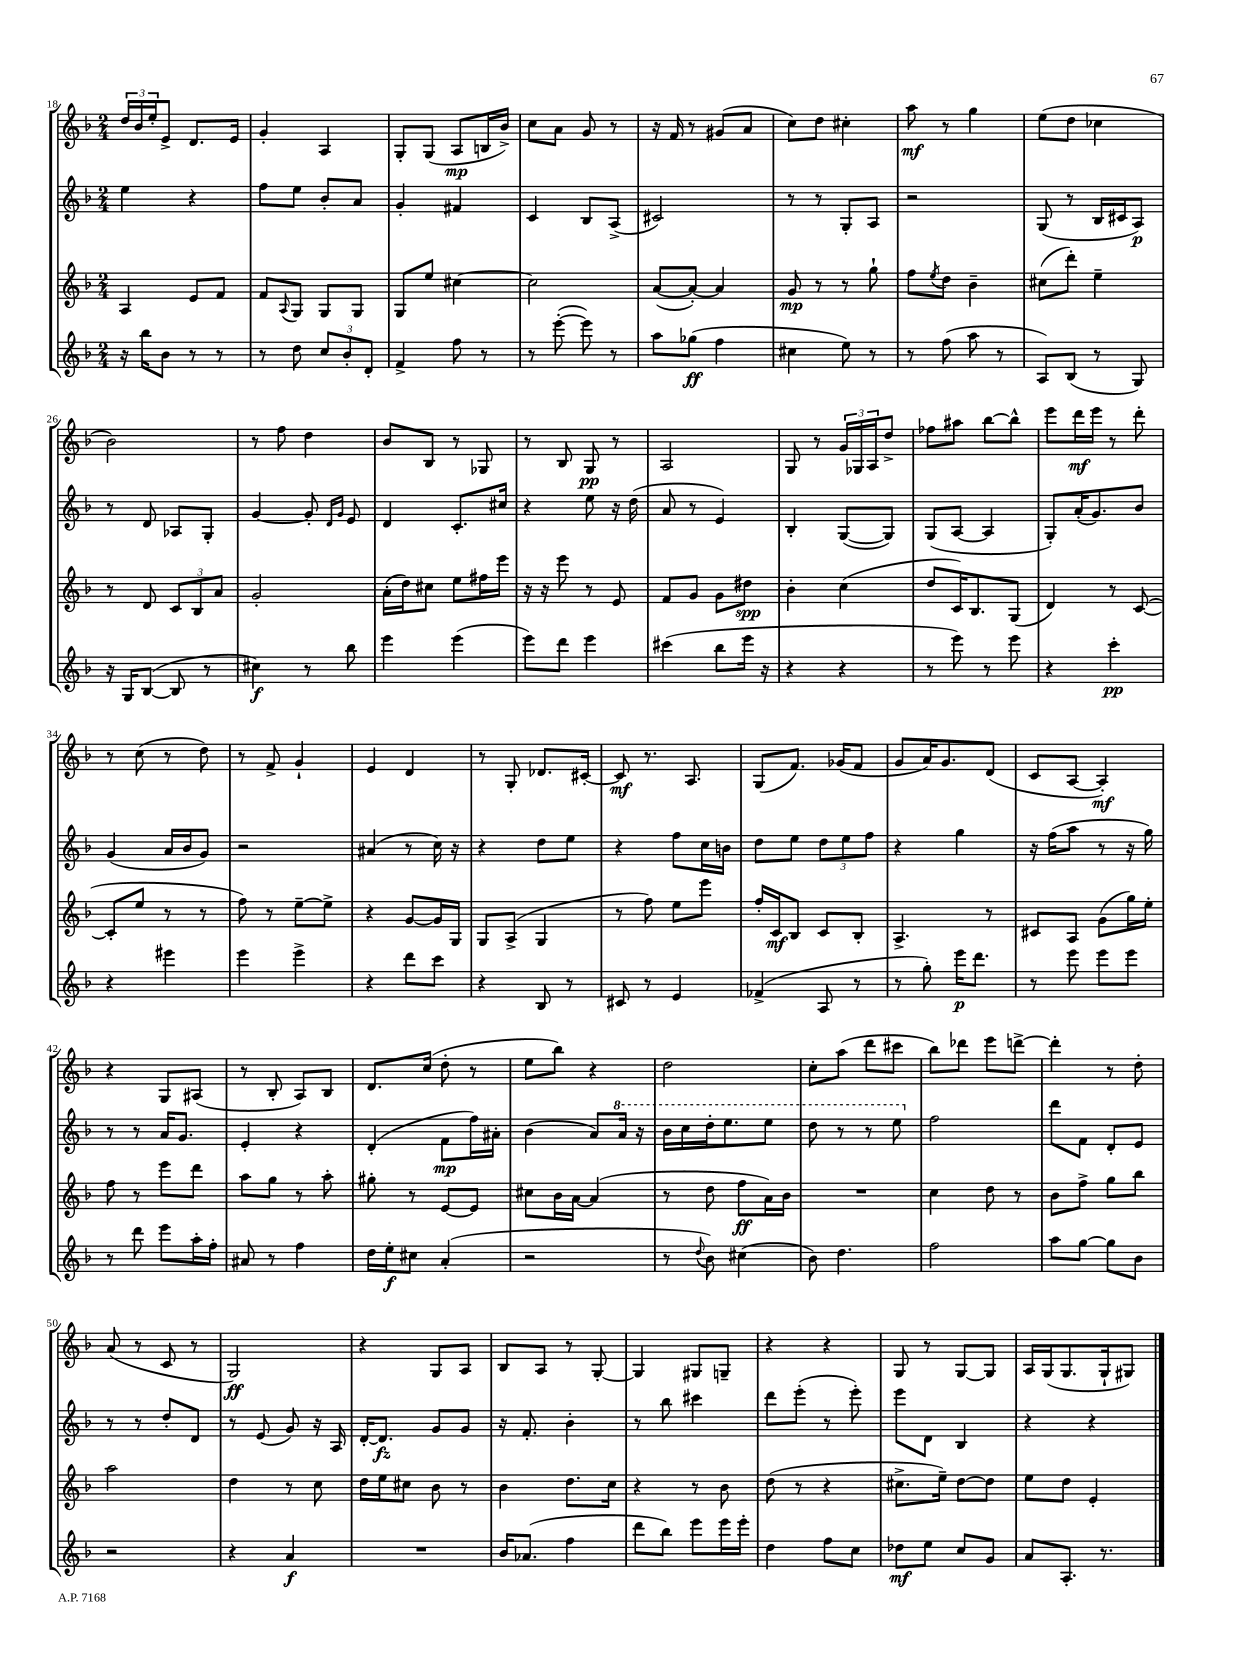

**kern	**dynam	**kern	**dynam	**kern	**dynam	**kern	**dynam
*part4	*part4	*part3	*part3	*part2	*part2	*part1	*part1
*staff4	*staff4	*staff3	*staff3	*staff2	*staff2	*staff1	*staff1
*clefG2	*	*clefG2	*	*clefG2	*	*clefG2	*
*k[b-]	*	*k[b-]	*	*k[b-]	*	*k[b-]	*
*M2/4	*	*M2/4	*	*M2/4	*	*M2/4	*
=18	=18	=18	=18	=18	=18	=18	=18
16r	.	4A/	.	4ee\	.	24dd/LL	.
.	.	.	.	.	.	24b-/	.
16bb-\KL	.	.	.	.	.	.	.
.	.	.	.	.	.	24ee'/J	.
8b-\J	.	.	.	.	.	8e^/J	.
8r	.	8e/L	.	4r	.	8.d/L	.
8r	.	8f/J	.	.	.	.	.
.	.	.	.	.	.	16e/Jk	.
=19	=19	=19	=19	=19	=19	=19	=19
8r	.	8f/L	.	8ff\L	.	4g'/	.
.	.	8qqA/	.	.	.	.	.
8dd\	.	8G/J	.	8ee\J	.	.	.
12cc/L	.	8G/L	.	8b-'/L	.	4A/	.
12b-'/	.	.	.	.	.	.	.
.	.	8G/J	.	8a/J	.	.	.
12d'/J	.	.	.	.	.	.	.
=20	=20	=20	=20	=20	=20	=20	=20
4f^/	.	8G/L	.	4g'/	.	8G'/L	.
.	.	8ee/J	.	.	.	(8G/J	.
8ff\	.	[4cc#X\	.	4f#X/	.	8A/L	mp
8r	.	.	.	.	.	16Bn/L	.
.	.	.	.	.	.	16b-^/JJ)	.
=21	=21	=21	=21	=21	=21	=21	=21
8r	.	2cc#\]	.	4c/	.	8cc\L	.
([8eee'\	.	.	.	.	.	8a\J	.
8eee\])	.	.	.	8B-/L	.	8g/	.
8r	.	.	.	(8A^/J	.	8r	.
=22	=22	=22	=22	=22	=22	=22	=22
8aa\L	.	([8a/L	.	2c#X/)	.	16r	.
.	.	.	.	.	.	16f/	.
(8gg-X\J	ff	8a'/J_)	.	.	.	8r	.
4ff\	.	4a/]	.	.	.	(8g#X/L	.
.	.	.	.	.	.	8a/J	.
=23	=23	=23	=23	=23	=23	=23	=23
4cc#X\	.	8g/	mp	8r	.	8cc\L)	.
.	.	8r	.	8r	.	8dd\J	.
8ee\)	.	8r	.	8G'/L	.	4cc#X'\	.
8r	.	8gg`\	.	8A/J	.	.	.
=24	=24	=24	=24	=24	=24	=24	=24
8r	.	8ff\L	.	2r	.	8aa\	mf
.	.	8qee/	.	.	.	.	.
(8ff\	.	8dd\J	.	.	.	8r	.
8aa\	.	4b-~\	.	.	.	4gg\	.
8r	.	.	.	.	.	.	.
=25	=25	=25	=25	=25	=25	=25	=25
8A/L)	.	(8cc#X\L	.	(8G/	.	(8ee\L	.
(8B-/J	.	8ddd'\J)	.	8r	.	8dd\J	.
8r	.	4ee~\	.	16B-/LL	.	4cc-X\	.
.	.	.	.	16c#X/J	.	.	.
8G/)	.	.	.	8A/J)	p	.	.
!!LO:LB:g=z
=26	=26	=26	=26	=26	=26	=26	=26
16r	.	8r	.	8r	.	2b-\)	.
16G/KL	.	.	.	.	.	.	.
([8B-/J	.	8d/	.	8d/	.	.	.
8B-/]	.	12c/L	.	8A-X/L	.	.	.
.	.	12B-/	.	.	.	.	.
8r	.	.	.	8G'/J	.	.	.
.	.	12a/J	.	.	.	.	.
=27	=27	=27	=27	=27	=27	=27	=27
4cc#X\)	f	2g'/	.	[4g/	.	8r	.
.	.	.	.	.	.	8ff\	.
8r	.	.	.	8g'/]	.	4dd\	.
.	.	.	.	16qqd/LL	.	.	.
.	.	.	.	16qqg/JJ	.	.	.
8bb-\	.	.	.	8e/	.	.	.
=28	=28	=28	=28	=28	=28	=28	=28
4eee\	.	(16a'\LL	.	4d/	.	8b-/L	.
.	.	16dd\J)	.	.	.	.	.
.	.	8cc#X\J	.	.	.	8B-/J	.
(4eee\	.	8ee\L	.	8.c'/L	.	8r	.
.	.	16ff#X\L	.	.	.	8G-X/	.
.	.	16eee\JJ	.	16cc#X/Jk	.	.	.
=29	=29	=29	=29	=29	=29	=29	=29
8eee\L)	.	16r	.	4r	.	8r	.
.	.	16r	.	.	.	.	.
8ddd\J	.	8eee\	.	.	.	8B-/	.
4eee\	.	8r	.	8ee\	.	8G/	pp
.	.	8e/	.	16r	.	8r	.
.	.	.	.	(16dd\	.	.	.
=30	=30	=30	=30	=30	=30	=30	=30
(4ccc#X\	.	8f/L	.	8a/	.	2A/	.
.	.	8g/J	.	8r	.	.	.
8bb-\L	.	8g\L	.	4e/)	.	.	.
16eee\Jk	.	8dd#X\J	spp	.	.	.	.
16r	.	.	.	.	.	.	.
=31	=31	=31	=31	=31	=31	=31	=31
4r	.	4b-'\	.	4B-'/	.	8G/	.
.	.	.	.	.	.	8r	.
4r	.	(4cc\	.	([8G/L	.	24g/LL	.
.	.	.	.	.	.	24G-X/	.
.	.	.	.	.	.	24A/J	.
.	.	.	.	8G/J])	.	8dd^/J	.
=32	=32	=32	=32	=32	=32	=32	=32
8r	.	8dd/L	.	(8G/L	.	8ff-X\L	.
8eee\)	.	16c/K)	.	[8A/J	.	8aa#X\J	.
.	.	8.B-/	.	.	.	.	.
8r	.	.	.	4A/]	.	[8bb-\L	.
8eee\	.	(8G/J	.	.	.	8bb-^^\J]	.
=33	=33	=33	=33	=33	=33	=33	=33
4r	.	4d/)	.	8G'/L)	.	8eee\L	.
.	.	.	.	(16a'/K	.	16ddd\L	mf
.	.	.	.	8.g/)	.	16eee\JJ	.
4ccc'\	pp	8r	.	.	.	8r	.
.	.	([8c/	.	8b-/J	.	8ddd'\	.
!!LO:LB:g=z
=34	=34	=34	=34	=34	=34	=34	=34
4r	.	8c'/L]	.	(4g/	.	8r	.
.	.	8ee/J	.	.	.	(8cc\	.
4eee#X\	.	8r	.	16a/LL	.	8r	.
.	.	.	.	16b-/J	.	.	.
.	.	8r	.	8g/J)	.	8dd\)	.
=35	=35	=35	=35	=35	=35	=35	=35
4eee\	.	8ff\)	.	2r	.	8r	.
.	.	8r	.	.	.	8f^/	.
4eee^\	.	[8ee~\L	.	.	.	4g`/	.
.	.	8ee^\J]	.	.	.	.	.
=36	=36	=36	=36	=36	=36	=36	=36
4r	.	4r	.	(4a#X/	.	4e/	.
8ddd\L	.	[8g/L	.	8r	.	4d/	.
8ccc\J	.	16g/L]	.	16cc\)	.	.	.
.	.	16G/JJ	.	16r	.	.	.
=37	=37	=37	=37	=37	=37	=37	=37
4r	.	8G/L	.	4r	.	8r	.
.	.	(8A^/J	.	.	.	8G'/	.
8B-/	.	4G/	.	8dd\L	.	8.d-X/L	.
8r	.	.	.	8ee\J	.	.	.
.	.	.	.	.	.	[16c#X'/Jk	.
=38	=38	=38	=38	=38	=38	=38	=38
8c#X/	.	8r	.	4r	.	8c#/]	mf
8r	.	8ff\)	.	.	.	8.r	.
4e/	.	8ee\L	.	8ff\L	.	.	.
.	.	.	.	.	.	8.A/	.
.	.	8eee\J	.	16cc\L	.	.	.
.	.	.	.	16bn\JJ	.	.	.
=39	=39	=39	=39	=39	=39	=39	=39
(4f-X^/	.	16ff'/LL	.	8dd\L	.	(8G/L	.
.	.	16c/J	mf	.	.	.	.
.	.	8B-/J	.	8ee\J	.	8.f/J)	.
8A/	.	8c/L	.	12dd\L	.	.	.
.	.	.	.	.	.	(16g-X/KL	.
.	.	.	.	12ee\	.	.	.
8r	.	8B-'/J	.	.	.	8f/J	.
.	.	.	.	12ff\J	.	.	.
=40	=40	=40	=40	=40	=40	=40	=40
8r	.	4.A^/	.	4r	.	8g/L	.
8gg'\)	.	.	.	.	.	16a/K)	.
.	.	.	.	.	.	8.g/	.
16eee\KL	p	.	.	4gg\	.	.	.
8.ddd\J	.	.	.	.	.	.	.
.	.	8r	.	.	.	(8d/J	.
=41	=41	=41	=41	=41	=41	=41	=41
8r	.	8c#X/L	.	16r	.	8c/L	.
.	.	.	.	(16ff\KL	.	.	.
8eee\	.	8A/J	.	8aa\J	.	[8A/J	.
8eee\L	.	(8g\L	.	8r	.	4A'/])	mf
8eee\J	.	16gg\L)	.	16r	.	.	.
.	.	16ee'\JJ	.	16gg\)	.	.	.
!!LO:LB:g=z
=42	=42	=42	=42	=42	=42	=42	=42
8r	.	8ff\	.	8r	.	4r	.
8ddd\	.	8r	.	8r	.	.	.
8eee\L	.	8eee\L	.	16a/KL	.	8G/L	.
.	.	.	.	8.g/J	.	.	.
16aa'\L	.	8ddd\J	.	.	.	(8A#X/J	.
16ff'\JJ	.	.	.	.	.	.	.
=43	=43	=43	=43	=43	=43	=43	=43
8a#X/	.	8aa\L	.	4e'/	.	8r	.
8r	.	8gg\J	.	.	.	8B-'/	.
4ff\	.	8r	.	4r	.	8A/L)	.
.	.	8aa'\	.	.	.	8B-/J	.
=44	=44	=44	=44	=44	=44	=44	=44
16dd\LL	.	8gg#X'\	.	(4d'/	.	8.d/L	.
16ee'\J	f	.	.	.	.	.	.
8cc#X\J	.	8r	.	.	.	.	.
.	.	.	.	.	.	(16cc/Jk	.
(4a'/	.	[8e/L	.	8f\L	mp	8dd'\	.
.	.	8e/J]	.	16ff\L)	.	8r	.
.	.	.	.	16a#X'\JJ	.	.	.
=45	=45	=45	=45	=45	=45	=45	=45
2r	.	8cc#X\L	.	(4b-\	.	8ee\L	.
.	.	16b-\L	.	.	.	8bb-\J)	.
.	.	[16a\JJ	.	.	.	.	.
.	.	(4a/]	.	8a/L)	.	4r	.
*	*	*	*	*8va	*	*	*
.	.	.	.	16aa/Jk	.	.	.
.	.	.	.	16r	.	.	.
=46	=46	=46	=46	=46	=46	=46	=46
8r	.	8r	.	16bb-\LL	.	2dd\	.
.	.	.	.	16ccc\	.	.	.
8qqdd/	.	.	.	.	.	.	.
8b-\)	.	8dd\	.	16ddd'\J	.	.	.
.	.	.	.	8.eee\	.	.	.
(4cc#X\	.	8ff\L	ff	.	.	.	.
.	.	16a\L)	.	8eee\J	.	.	.
.	.	16b-\JJ	.	.	.	.	.
=47	=47	=47	=47	=47	=47	=47	=47
8b-\)	.	2r	.	8ddd\	.	8cc'\L	.
4.dd\	.	.	.	8r	.	(8aa\J	.
.	.	.	.	8r	.	8ddd\L	.
.	.	.	.	8eee\	.	8ccc#X\J	.
=48	=48	=48	=48	=48	=48	=48	=48
*	*	*	*	*X8va	*	*	*
2ff\	.	4cc\	.	2ff\	.	8bb-\L)	.
.	.	.	.	.	.	8ddd-X\J	.
.	.	8dd\	.	.	.	8eee\L	.
.	.	8r	.	.	.	[8dddn^\J	.
=49	=49	=49	=49	=49	=49	=49	=49
8aa\L	.	8b-\L	.	8ddd\L	.	4ddd'\]	.
[8gg\J	.	8ff^\J	.	8f\J	.	.	.
8gg\L]	.	8gg\L	.	8d'/L	.	8r	.
8b-\J	.	8bb-\J	.	8e/J	.	8dd'\	.
!!LO:LB:g=z
=50	=50	=50	=50	=50	=50	=50	=50
2r	.	2aa\	.	8r	.	(8a/	.
.	.	.	.	8r	.	8r	.
.	.	.	.	8dd'/L	.	8c/	.
.	.	.	.	8d/J	.	8r	.
=51	=51	=51	=51	=51	=51	=51	=51
4r	.	4dd\	.	8r	.	2G/)	ff
.	.	.	.	(8e/	.	.	.
4a/	f	8r	.	8g/)	.	.	.
.	.	8cc\	.	16r	.	.	.
.	.	.	.	16A/	.	.	.
=52	=52	=52	=52	=52	=52	=52	=52
2r	.	16dd\LL	.	[16d'/KL	.	4r	.
.	.	16ee\J	.	8.d/J]	fz	.	.
.	.	8cc#X\J	.	.	.	.	.
.	.	8b-\	.	8g/L	.	8G/L	.
.	.	8r	.	8g/J	.	8A/J	.
=53	=53	=53	=53	=53	=53	=53	=53
16b-/KL	.	4b-\	.	16r	.	8B-/L	.
(8.a-X/J	.	.	.	8.f'/	.	.	.
.	.	.	.	.	.	8A/J	.
4ff\	.	8.dd\L	.	4b-'\	.	8r	.
.	.	.	.	.	.	[8G'/	.
.	.	16cc\Jk	.	.	.	.	.
=54	=54	=54	=54	=54	=54	=54	=54
8ddd\L	.	4r	.	8r	.	4G/]	.
8bb-\J)	.	.	.	8bb-\	.	.	.
8eee\L	.	8r	.	4ccc#X\	.	8G#X/L	.
16eee\L	.	8b-\	.	.	.	8Gn~/J	.
16eee'\JJ	.	.	.	.	.	.	.
=55	=55	=55	=55	=55	=55	=55	=55
4dd\	.	(8dd\	.	8ddd\L	.	4r	.
.	.	8r	.	(8eee'\J	.	.	.
8ff\L	.	4r	.	8r	.	4r	.
8cc\J	.	.	.	8eee'\)	.	.	.
=56	=56	=56	=56	=56	=56	=56	=56
8dd-X\L	mf	8.cc#X^\L	.	8eee\L	.	8G/	.
8ee\J	.	.	.	8d\J	.	8r	.
.	.	16ee~\Jk)	.	.	.	.	.
8cc/L	.	[8dd\L	.	4B-/	.	[8G/L	.
8g/J	.	8dd\J]	.	.	.	8G/J]	.
=57	=57	=57	=57	=57	=57	=57	=57
8a/L	.	8ee\L	.	4r	.	16A/LL	.
.	.	.	.	.	.	(16G/J	.
8.A'/J	.	8dd\J	.	.	.	8.G/	.
.	.	4e'/	.	4r	.	.	.
8.r	.	.	.	.	.	16G`/k	.
.	.	.	.	.	.	8G#X/J)	.
==	==	==	==	==	==	==	==
*-	*-	*-	*-	*-	*-	*-	*-
